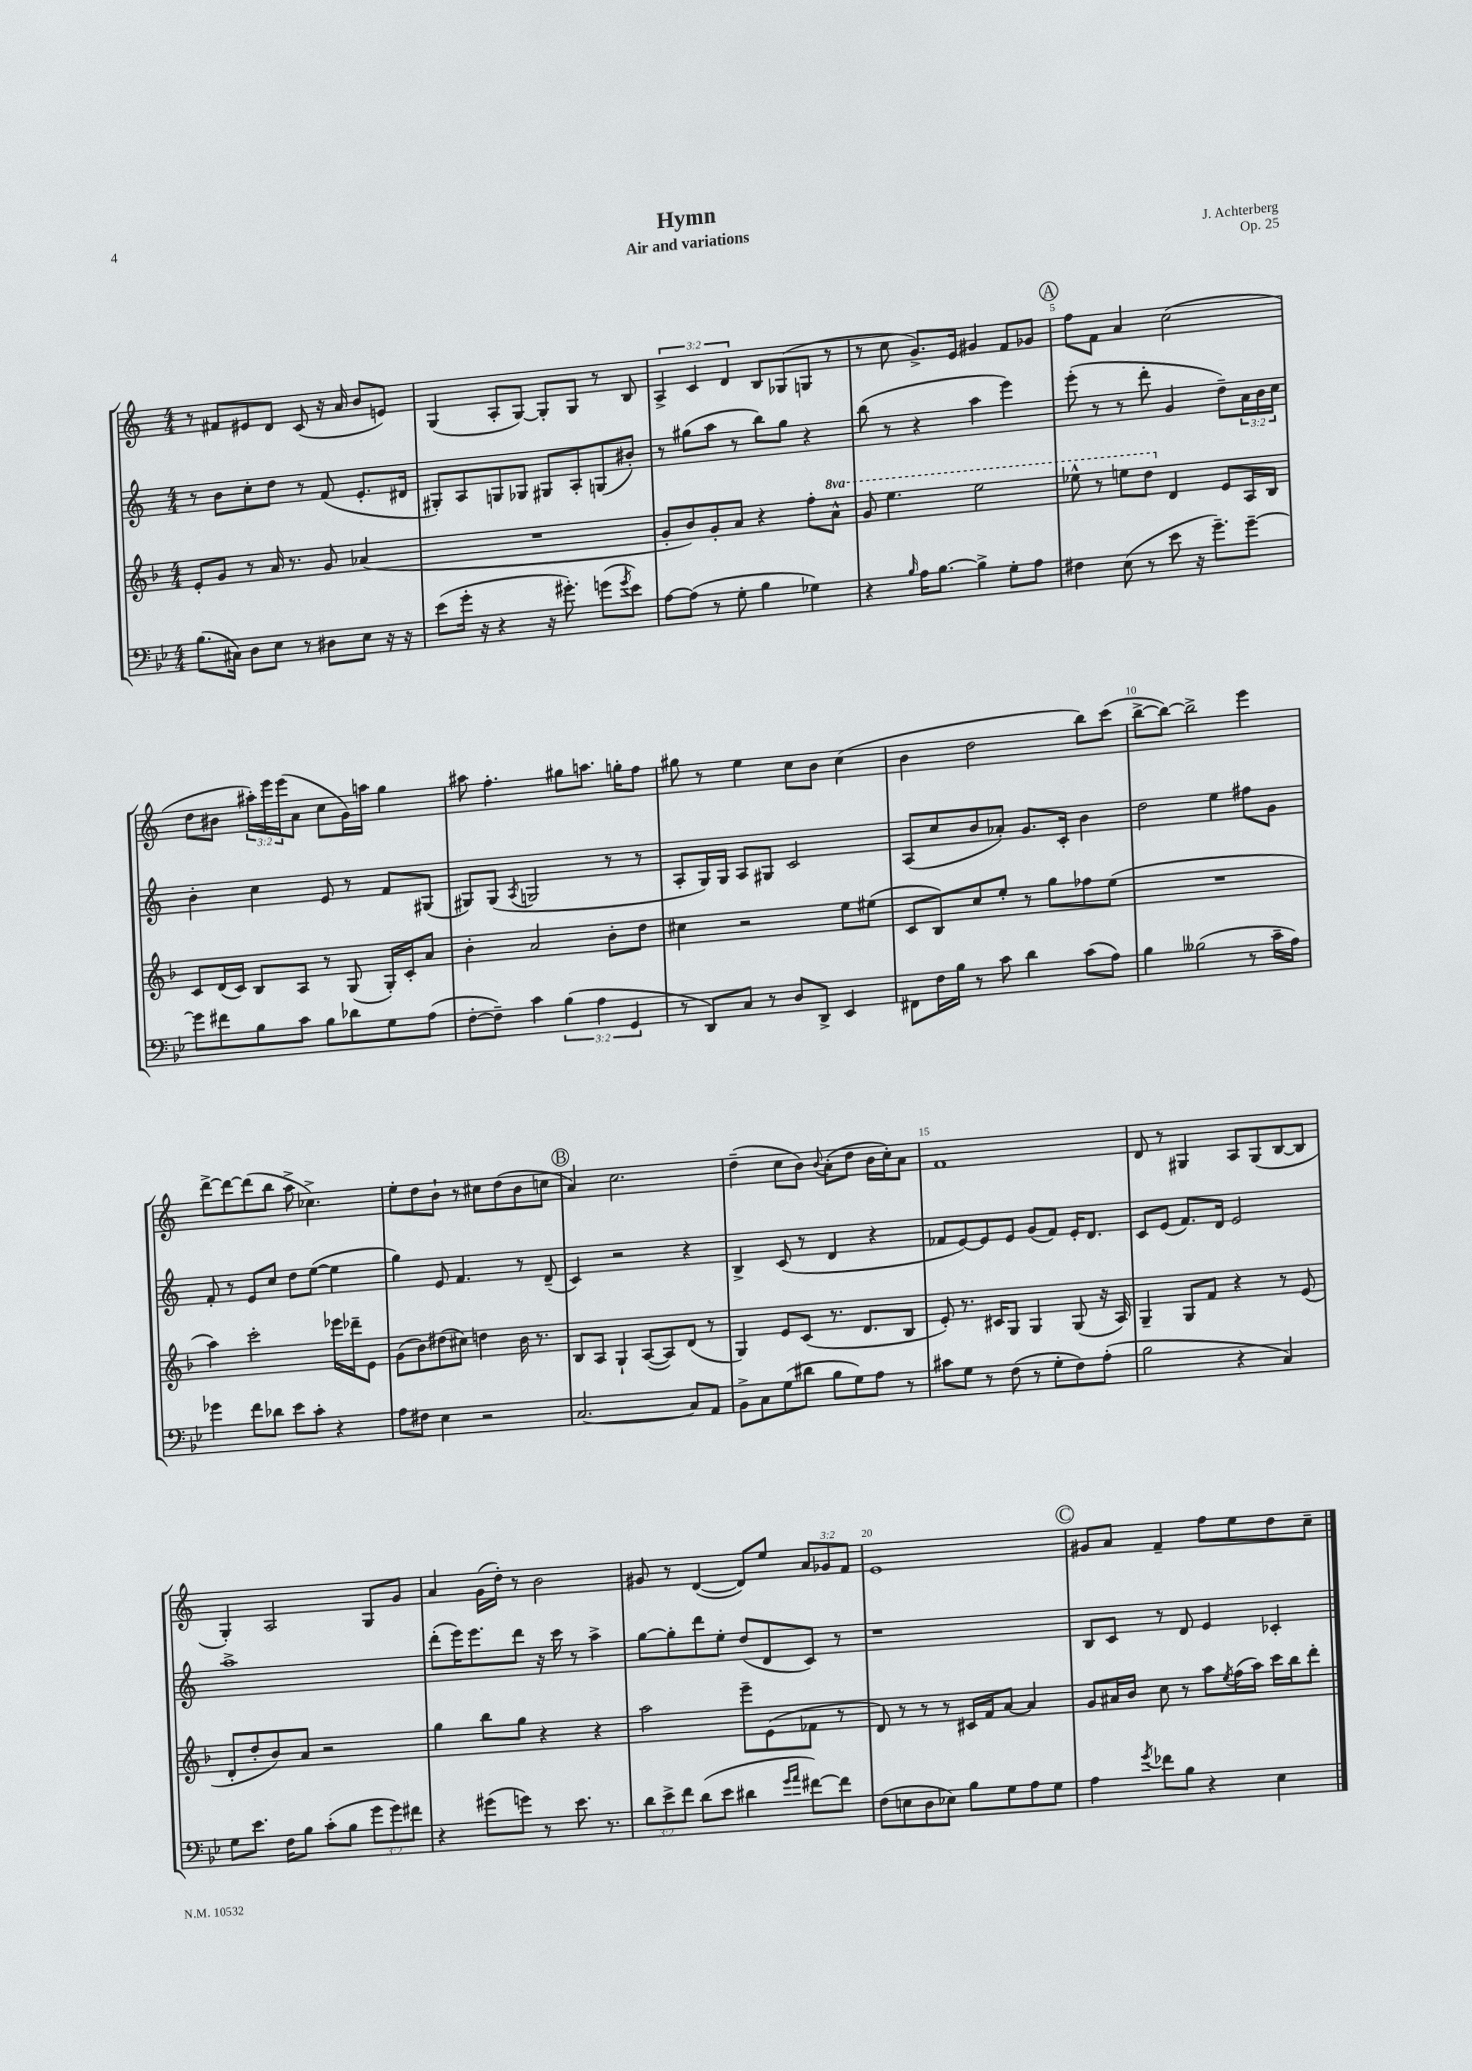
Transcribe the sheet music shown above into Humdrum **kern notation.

**kern	**kern	**kern	**kern
*part4	*part3	*part2	*part1
*staff4	*staff3	*staff2	*staff1
*clefF4	*clefG2	*clefG2	*clefG2
*k[b-e-]	*k[b-]	*k[]	*k[]
*M4/4	*M4/4	*M4/4	*M4/4
=1	=1	=1	=1
(8.B-\L	8e'/L	8r	8r
.	8g/J	8b\L	8f#X/L
16C#X\Jk)	.	.	.
8D\L	8r	8cc'\	8e#X/
8E-\J	16a/	8dd\J	8d/J
.	8.r	.	.
8r	.	8r	(8c/
8D#X\L	8g/	(8f/	16r
.	.	.	16a/
8E-\J	(4a-X/	8.e'/L	8b/L
16r	.	.	8en/J)
16r	.	16d#X/Jk	.
=2	=2	=2	=2
(8e-\L	1r	8G#X'/L)	(4G/
16g'\Jk	.	8A/	.
16r	.	.	.
4r	.	8Gn/	8A'/L
.	.	8G-X/J	[8G/J)
16r	.	8G#X/L	8G'/L]
8.g#X'\)	.	.	.
.	.	8A'/	8G/J
(8gn\L	.	(8Gn/	8r
8qg/	.	.	.
8e-\J)	.	8b#X'/J)	8B/
=3	=3	=3	=3
[8A\L	8g'/L	8r	6A^/
(8A\J]	8b-/)	(8gg#X\L	.
.	.	.	6c/
8r	8g'/	8aa\J	.
.	.	.	6d/
8G'\	8a/J	8r	.
4B-\	4r	8bb\L)	8B/L
.	.	8gg#\J	(8G-X/
4G-X\)	8ff'\L	4r	8Gn/J
*	*8va	*	*
.	8aa^^\J	.	8r
=4	=4	=4	=4
4r	8gg/	(8bb\	8r
.	4.eee\	8r	8cc\
16qqB-/	.	.	.
16A\KL	.	4r	8.g^/L)
[8.B-\J	.	.	.
.	.	.	16e/Jk
4B-^\]	2eee\	4aa\	4g#X/
8G'\L	.	4eee\)	8f/L
8A\J	.	.	8g-X/J
!!LO:REH:place=s1:t=A
=5	=5	=5	=5
4F#X\	8eee-X^^\	(8eee'\	8ff\L
.	8r	8r	8f\J
(8E-\	8eeen\L	8r	4a/
8r	8ddd\J	8ddd'\	.
*	*X8va	*	*
8e-\	4d/	4g/	(2cc\
16r	.	.	.
8.g~\L)	.	.	.
.	8e/L	8dd~\L)	.
[8g~\J	16A/L	24a\L	.
.	.	24b\	.
.	16B-/JJ	.	.
.	.	24cc\JJ	.
!!LO:LB:g=z
=6	=6	=6	=6
8g\L]	8c/L	4b'\	8dd\L
8f#X\	(16d/L	.	8b#X\J
.	16c/JJ)	.	.
8B-\	8B-/L	4cc\	24aa#X'\LL)
.	.	.	24eee\
.	.	.	(24eee\J
8c\J	8A/J	.	8a\J
8B-\L	8r	8e/	8cc\L
8d-X\	(8G/	8r	16g\L)
.	.	.	16aan\JJ
8G\	16G'/LL)	8f/L	4gg\
.	16c'/J	.	.
(8A\J	8a/J	(8G#X/J	.
=7	=7	=7	=7
[8F'\L	4b-'\	8G#X/L)	8aa#X\
8F~\J])	.	(8G#/J	4.ff'\
.	.	8qA/	.
4c\	2a/	2Gn/	.
(6B-\	.	.	8gg#X\L
.	.	.	8.aan\J
6A\	.	.	.
.	8b-'\L	8r	.
.	.	.	16ggn'\KL
6GG/	.	.	.
.	8dd\J	8r	8ff\J
=8	=8	=8	=8
8r	4cc#X\	8A'/L	8gg#X\
8DD/L)	.	16G/L)	8r
.	.	16G/JJ	.
8C/J	2r	8A/L	4ee\
8r	.	8G#X/J	.
8D/L	.	2c/	8cc\L
8DD^/J	.	.	8b\J
4EE-/	8ee\L	.	(4cc\
.	(8ee#X\J	.	.
=9	=9	=9	=9
8FF#X\L	8c/L	(8A/L	4b\
16F\L	8B-/)	8cc/	.
16B-\JJ	.	.	.
8r	8cc/	8b/	2dd\
8c\	8ee'/J	8a-X'/J)	.
4d\	8r	8.g/L	.
.	8gg\L	.	.
.	.	16c'/Jk	.
(8c\L	8ff-X\	4b\	8bb\L)
8A\J)	(8ee\J	.	(8ccc\J
=10	=10	=10	=10
4B-\	1r	2dd\	[8bb^\L
.	.	.	8bb\J_)
(2B--X\	.	.	2bb^\]
.	.	4ee\	.
8r	.	8ff#X\L	4eee\
16c~\LL	.	8g\J	.
16A\JJ)	.	.	.
!!LO:LB:g=z
=11	=11	=11	=11
4g-X\	4aa\)	8f'/	[8ddd^\L
.	.	8r	8ddd\_
8f\L	2ccc'\	8e/L	(8ddd\]
8d-X\J	.	8cc/J	8bb\J
8e-\L	.	8dd\L	8aa^\
8c'\J	.	([8ee\J	4.cc-X^\)
4r	16eee-X\LL	4ee\]	.
.	16ddd-X~\J	.	.
.	8e\J	.	.
=12	=12	=12	=12
8A\L	(8g\L	4gg\)	8ee'\L
8F#X\J	8b-\)	.	8dd\
4E-\	(8dd#X\	8e/	8b`\J
.	8cc#X\J)	4.f/	8r
2r	4ddn\	.	8cc#X\L
.	.	.	(8dd\
.	16b-\	8r	8b\
.	8.r	.	.
.	.	(8d~/	8ccn\J
!!LO:REH:place=s1:t=B
=13	=13	=13	=13
[2.C/	8B-/L	4c/)	4a/)
.	8A/J	.	.
.	4G`/	2r	2.cc\
.	([8A/L	.	.
.	8A/])	.	.
8C/L]	(8d/J	4r	.
8AA/J	8r	.	.
=14	=14	=14	=14
8BB-^\L	4G/)	4B^/	(4dd~\
8C\	.	.	.
(8G\	8e/L	(8c/	8cc\L
8d#X\J	(8c/J	8r	8b\J)
.	.	.	8qqb/
8B-\L	8.r	4d/	(8a'\L
8G\)	.	.	8dd\J
.	8.d/L	.	.
8A\J	.	4r	16b\LL
.	.	.	16cc'\J)
8r	8B-/J	.	8a\J
=15	=15	=15	=15
8c#X\L	8e'/)	8f-X/L	1f
8G\J	8.r	[8e/)	.
8r	.	8e/]	.
.	16c#X/KL	.	.
(8F\	8G/J	8e/J	.
8r	4G/	(8g/L	.
8G'\L	.	8f-/J)	.
8F\)	(8G/	16e'/KL	.
.	.	8.d/J	.
(8A'\J	16r	.	.
.	16A/)	.	.
=16	=16	=16	=16
2B-\	4G~/	8c/L	8d/
.	.	(8e/J	8r
.	8G/L	8.f/L)	4G#X/
.	8f/J	.	.
.	.	16d/Jk	.
4r	4r	2e/	8A/L
.	.	.	(8G#/
4C/)	8r	.	[8B/
.	(8e/	.	8B/J]
!!LO:LB:g=z
=17	=17	=17	=17
8G\L	8d'/L	1aa^	4G'/)
8.e-\J	8dd'/	.	.
.	8b-/)	.	2A/
16F\KL	.	.	.
8B-\J	8a/J	.	.
(8c'\L	2r	.	.
8B-\J	.	.	.
12g\L	.	.	8G/L
12g\)	.	.	.
.	.	.	8g/J
12f#X\J	.	.	.
=18	=18	=18	=18
4r	4gg\	(8ddd'\L	4a/
.	.	16eee\K)	.
.	.	8.eee\	.
(8g#X\L	8bb-\L	.	(16g\LL
.	.	.	16dd'\JJ)
8gn\J)	8gg\J	8ddd\J	8r
8r	4r	16r	2b\
.	.	16ccc\	.
8.e-\	.	8r	.
.	4r	4aa^\	.
8.r	.	.	.
=19	=19	=19	=19
12d\L	2aa\	[8gg\L	8g#X/
12e-^\	.	.	.
.	.	8gg'\]	8r
12f\J	.	.	.
(8d\L	.	8ddd\	([4d/
8e-\J	.	8ee'\J	.
4d#X\	8eee~\L	(8dd/L	8d/L])
.	(8e\	8d/	8ee/J
16qqg/LL	.	.	.
16qqa/JJ	.	.	.
[8f#X\L)	8f-X\J	8c/J)	12a/L
.	.	.	12g-X/
8f#\J]	8r	8r	.
.	.	.	12f/J
=20	=20	=20	=20
(8F\L	8d/)	1r	1e
8En\	8r	.	.
8D\	8r	.	.
8E-X\J)	8r	.	.
8B-\L	16c#X/LL	.	.
.	16f/J	.	.
8G\	[8a/J	.	.
8A\	4a/]	.	.
8G\J	.	.	.
!!LO:REH:place=s1:t=C
=21	=21	=21	=21
4A\	8g/L	8B/L	8g#X/L
.	16a#X/L	8c/J	8a/J
.	16b-/JJ	.	.
8qg/	.	.	.
8f-X\L	8cc\	8r	4f~/
8B-\J	8r	8d/	.
4r	8aa\L	4e/	8ff\L
.	8qee/	.	.
.	(16ff\L	.	8ee\
.	16aa\JJ)	.	.
4E-\	16ccc\LL	4c-X'/	8dd\
.	16bb-\J	.	.
.	8ddd'\J	.	8cc~\J
==	==	==	==
*-	*-	*-	*-
